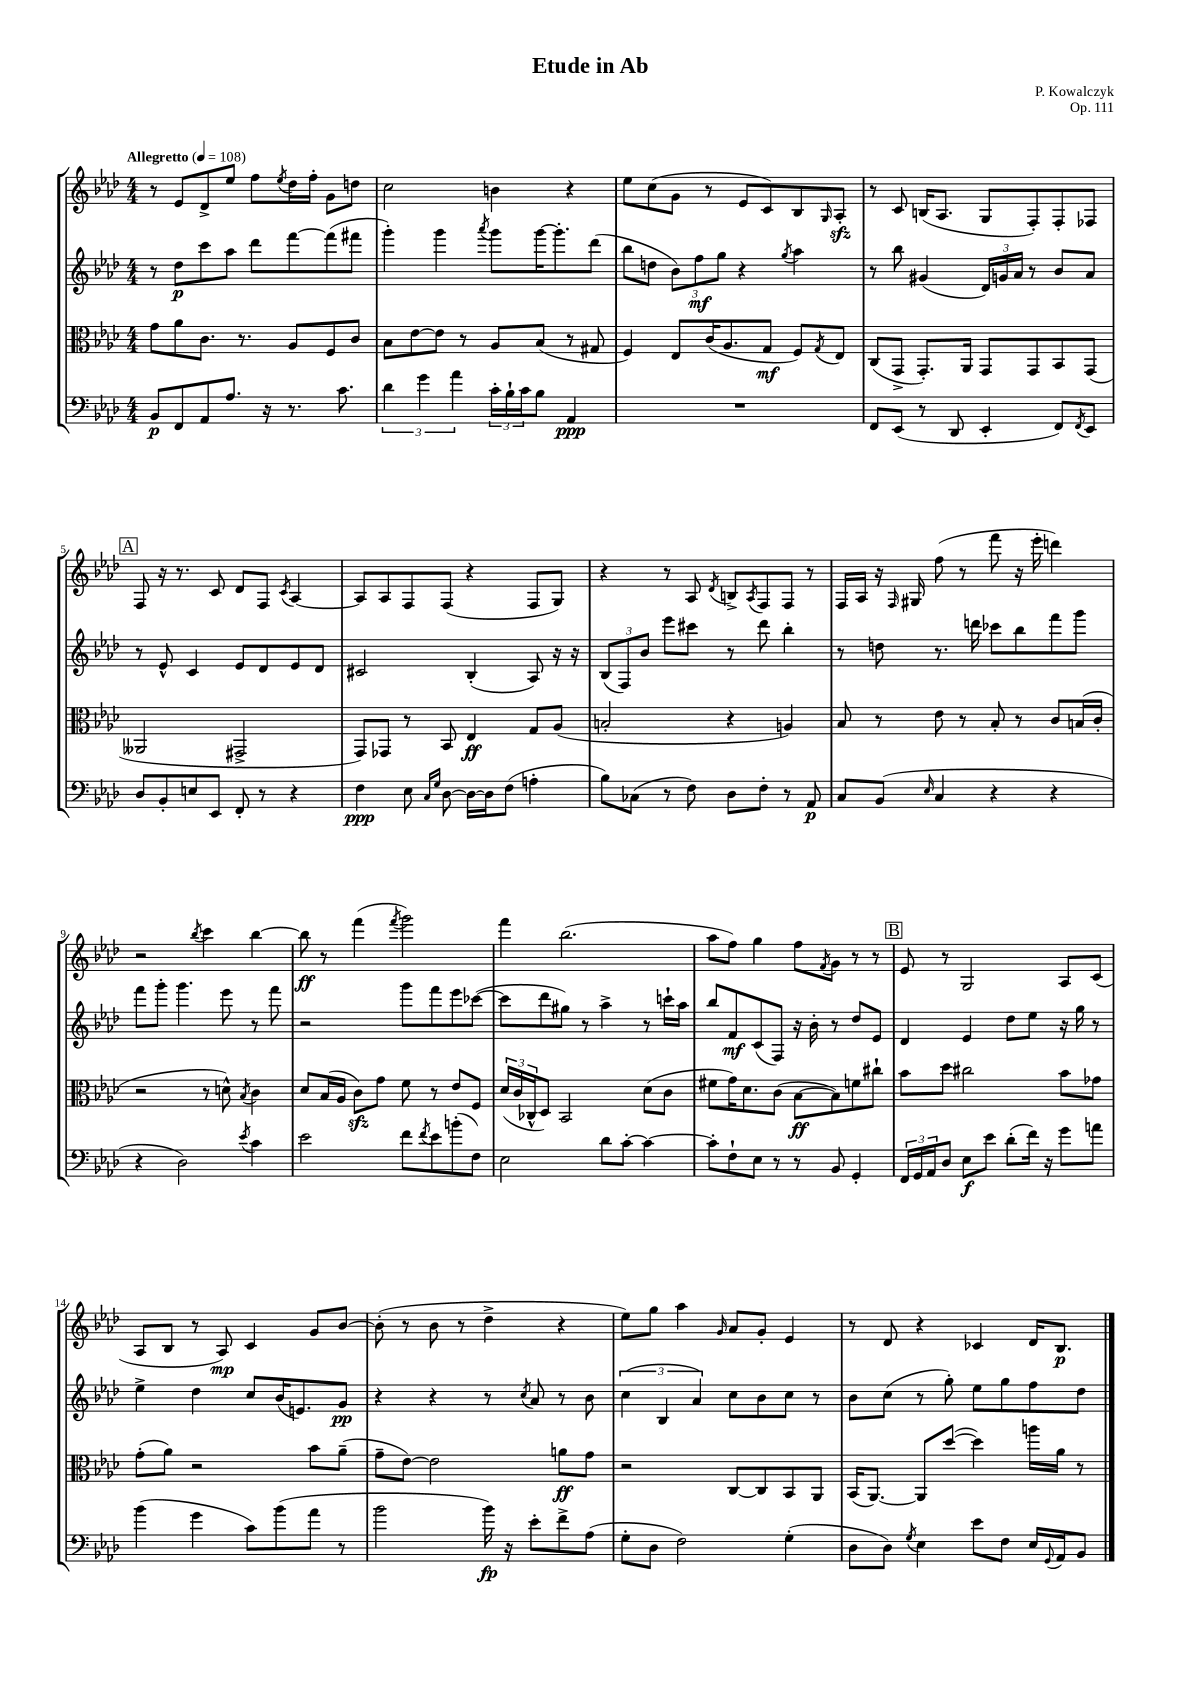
\header { title = "Etude in Ab" composer = "P. Kowalczyk" opus = "Op. 111" }
<<
\new StaffGroup <<
\new Staff = "s0" {
    \clef treble \key aes \major \numericTimeSignature \time 4/4 \tempo "Allegretto" 4 = 108
    r8 ees'8 des'8-> ees''8 f''8 \acciaccatura { ees''8 } des''16 f''16-. g'8 d''8 |
    c''2 b'4 r4 |
    ees''8 c''8( g'8 r8 ees'8 c'8) bes8 \grace { g16 } aes8-.\sfz |
    r8 c'8 b16( aes8. g8 f8-.) f8-. fes8 |
    \mark \markup { \box "A" } f8 r16 r8. c'8 des'8 f8 \acciaccatura { c'8 } aes4~ |
    aes8 aes8 f8 f8( r4 f8 g8) |
    r4 r8 aes8 \acciaccatura { des'8 } b8-> \acciaccatura { aes8 } f8 f8 r8 |
    f16 aes16 r16 \grace { f16 } gis16 f''8( r8 f'''8 r16 ees'''16-. d'''4) |
    r2 \acciaccatura { bes''8 } c'''4 bes''4~ |
    bes''8\ff r8 f'''4( \acciaccatura { f'''8 } g'''2) |
    f'''4 bes''2.( |
    aes''8 f''8) g''4 f''8 \acciaccatura { f'8 } g'8 r8 r8 |
    \mark \markup { \box "B" } ees'8 r8 g2 aes8 c'8( |
    aes8 bes8 r8 aes8\mp) c'4 g'8 bes'8~ |
    bes'8-.( r8 bes'8 r8 des''4-> r4 |
    ees''8) g''8 aes''4 \grace { g'16 } aes'8 g'8-. ees'4 |
    r8 des'8 r4 ces'4 des'16 bes8.\p \bar "|." |
}
\new Staff = "s1" {
    \clef treble \key aes \major \numericTimeSignature \time 4/4
    r8 des''8\p c'''8 aes''8 des'''8 f'''8~ f'''8( fis'''8 |
    g'''4-.) g'''4 \acciaccatura { aes'''8 } g'''8 g'''16~ g'''8.-. des'''8( |
    bes''8 d''8 \tuplet 3/2 { bes'8) f''8\mf g''8 } r4 \acciaccatura { g''8 } aes''4 |
    r8 bes''8 gis'4( \tuplet 3/2 { des'16) g'16 aes'16 } r8 bes'8 aes'8 |
    \mark \markup { \box "A" } r8 ees'8-^ c'4 ees'8 des'8 ees'8 des'8 |
    cis'2 bes4-.( aes8) r16 r16 |
    \tuplet 3/2 { bes8( f8) bes'8 } ees'''8 cis'''8 r8 des'''8 bes''4-. |
    r8 d''8 r8. d'''16 ces'''8 bes''8 f'''8 g'''8 |
    f'''8 g'''8-. g'''4. ees'''8 r8 f'''8 |
    r2 g'''8 f'''8 ees'''8 ces'''8~( |
    ces'''8 des'''8 gis''8) r8 aes''4-> r8 c'''16-! aes''16 |
    bes''8 f'8\mf c'8( f8) r16 bes'16-. r8 des''8 ees'8 |
    \mark \markup { \box "B" } des'4 ees'4 des''8 ees''8 r16 g''16 r8 |
    ees''4-> des''4 c''8 bes'16( e'8.) g'8\pp |
    r4 r4 r8 \acciaccatura { c''8 } aes'8 r8 bes'8 |
    \tuplet 3/2 { c''4( bes4 aes'4) } c''8 bes'8 c''8 r8 |
    bes'8 c''8( r8 g''8-.) ees''8 g''8 f''8 des''8 \bar "|." |
}
\new Staff = "s2" {
    \clef alto \key aes \major \numericTimeSignature \time 4/4
    g'8 aes'8 c'8. r8. aes8 f8 c'8 |
    bes8 ees'8~ ees'8 r8 aes8 bes8( r8 gis8 |
    f4) ees8 c'16( aes8. g8\mf f8) \acciaccatura { g8 } ees8 |
    c8( g,8-> g,8.-.) aes,16 g,8 g,8 bes,8 g,8( |
    \mark \markup { \box "A" } aeses,2 gis,2-> |
    g,8) ges,8 r8 bes,8 ees4\ff g8 aes8( |
    b2-. r4 a4) |
    bes8 r8 ees'8 r8 bes8-. r8 c'8 b16( c'16-. |
    r2 r8 d'8-^) \acciaccatura { bes8 } c'4 |
    des'8 bes16( aes16 c'8\sfz) g'8 f'8 r8 ees'8 f8 |
    \tuplet 3/2 { des'16( c'16 ces16-^ } des8) bes,2 des'8( c'8 |
    fis'8 g'16) des'8. c'8( bes8~\ff bes8) f'8 cis''8-! |
    \mark \markup { \box "B" } bes'8 des''8 cis''2 bes'8 ges'8 |
    g'8-.( aes'8) r2 bes'8 aes'8--( |
    g'8-- ees'8~) ees'2 a'8\ff g'8 |
    r2 c8~ c8 bes,8 aes,8 |
    bes,16( aes,8.~) aes,8 des''8~( des''4) a''16 aes'16 r8 \bar "|." |
}
\new Staff = "s3" {
    \clef bass \key aes \major \numericTimeSignature \time 4/4
    bes,8\p f,8 aes,8 aes8. r16 r8. c'8. |
    \tuplet 3/2 { des'4 g'4 aes'4 } \tuplet 3/2 { c'16-. bes16-! c'16 } bes8 aes,4\ppp |
    R1 |
    f,8 ees,8( r8 des,8 ees,4-. f,8) \acciaccatura { f,8 } ees,8 |
    \mark \markup { \box "A" } des8 bes,8-. e8 ees,8 f,8-. r8 r4 |
    f4\ppp ees8 \grace { c16 g16 } des8~ des16~ des16 f8( a4-. |
    bes8) ces8( r8 f8) des8 f8-. r8 aes,8\p |
    c8 bes,8( \grace { ees16 } c4 r4 r4 |
    r4 des2) \acciaccatura { ees'8 } c'4 |
    ees'2 f'8 \acciaccatura { f'8 } ees'8 b'8-.( f8) |
    ees2 des'8 c'8~-. c'4~ |
    c'8-. f8-! ees8 r8 r8 bes,8 g,4-. |
    \mark \markup { \box "B" } \tuplet 3/2 { f,16 g,16 aes,16 } des8 ees8\f ees'8 des'8-.( f'16) r16 g'8 a'8 |
    bes'4( g'4 c'8) bes'8( aes'8 r8 |
    bes'2 bes'16\fp) r16 ees'8-. f'8-> aes8( |
    g8-. des8 f2) g4-.( |
    des8 des8) \acciaccatura { g8 } ees4 ees'8 f8 ees16 \appoggiatura { g,8 } aes,16 bes,8 \bar "|." |
}
>>
>>
